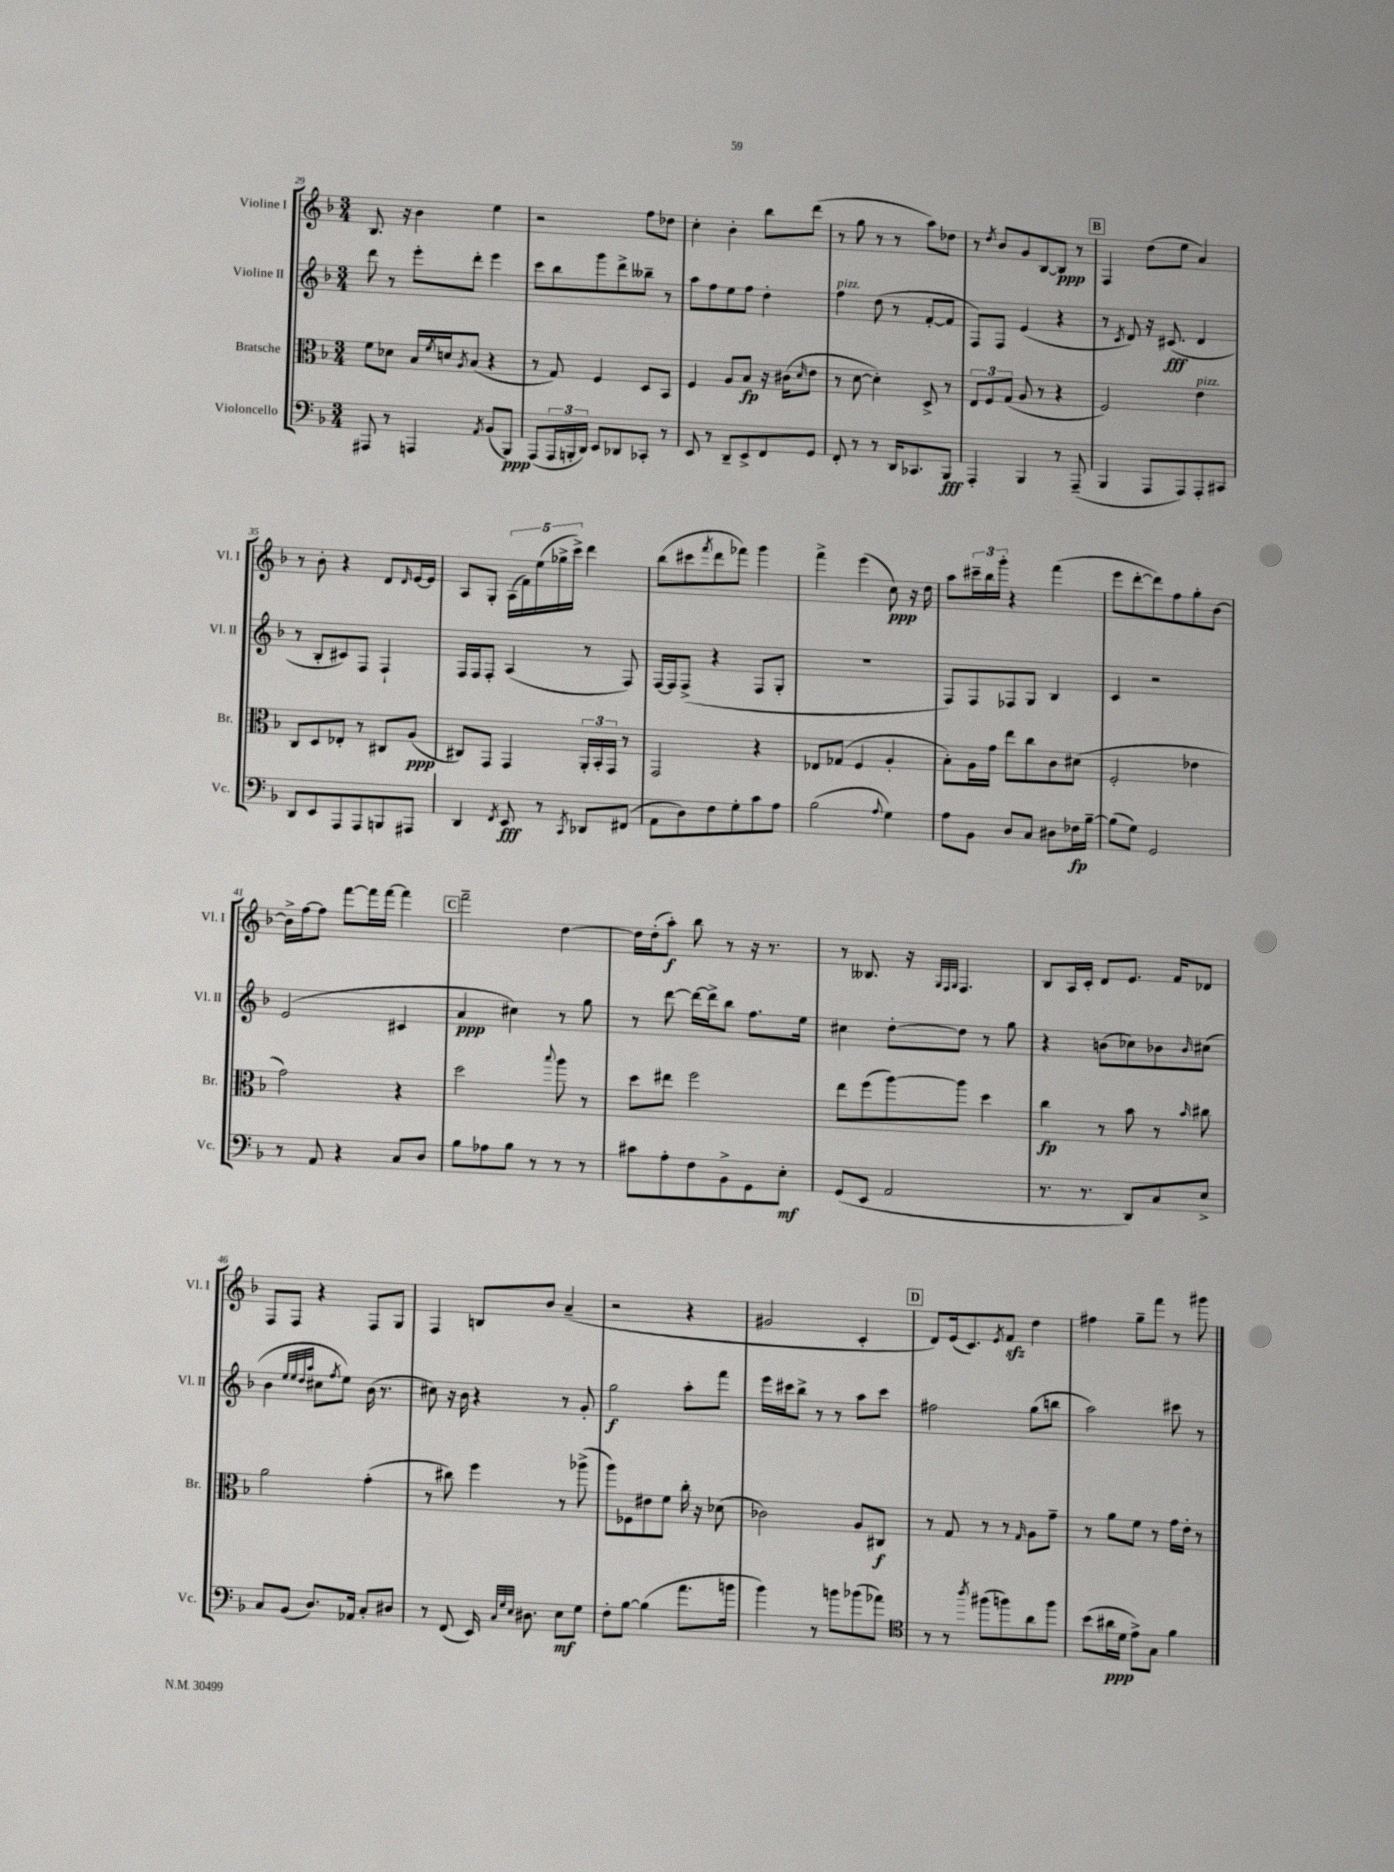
<<
\new StaffGroup <<
\new Staff = "s0" \with { instrumentName = "Violine I" shortInstrumentName = "Vl. I" } {
    \clef treble \key f \major \numericTimeSignature \time 3/4
    bes8. r16 bes'4 e''4 |
    r2 f''8 des''8 |
    c''4-. bes'4-. bes''8 d'''8( |
    r8 g''8 r8 r8 a''8) des''8 |
    r8 \acciaccatura { d''8 } bes'8 g'8 bes8~ bes8\ppp r8 |
    \mark \markup { \box "B" } f4 d''8( e''8 a'4) |
    r8 bes'8-. r4 d'8 \grace { d'16 } e'16~ e'16 |
    a8 g8-. \tuplet 5/4 { a16( f'16) e''16( ges''16-> c'''16->) } d'''4 |
    bes''8( cis'''8 \acciaccatura { f'''8 } d'''8 fes'''8) g'''4 |
    f'''4-> e'''4( c''8\ppp) r16 d''16 |
    a''8 \tuplet 3/2 { cis'''16-- bes''16 g'''16-. } r4 f'''4( |
    e'''8 d'''8~-. d'''8) f''8 g''8-. bes'8~ |
    bes'16-> f''16~ f''8 f'''8~ f'''16 f'''16~ f'''4 |
    \mark \markup { \box "C" } f'''2-- d''4~ |
    d''16 d''16-.( a''8-.\f) bes''8 r8 r16 r8. |
    r8 beses8. r16 \grace { g32 f32 g32 } f4. |
    bes8 a16 c'16-. d'8 e'8. f'16 des'8 |
    f8 f8 r4 f8 g8 |
    f4 b8 bes'8 a'4--( |
    r2 r4 |
    gis'2 c'4-. |
    \mark \markup { \box "D" } d'8) e'16( c'8.) \acciaccatura { e'8 } f'8\sfz d''4 |
    fis''4 g''8-- f'''8 r8 gis'''8 \bar "|." |
}
\new Staff = "s1" \with { instrumentName = "Violine II" shortInstrumentName = "Vl. II" } {
    \clef treble \key f \major \numericTimeSignature \time 3/4
    d'''8 r8 e'''8-. d'''8-. e'''4 |
    c'''8 bes''8 g'''8 d'''8-> beses''8-- r8 |
    a''8 f''8 e''8 f''8 d''4-. |
    f''4^\markup { \italic "pizz." } d''8( r8 f'8~-. f'8 |
    f8) f8 e'4( r4 |
    \mark \markup { \box "B" } r8 \acciaccatura { c'8 } d'8) r16 cis'8.\fff( d'4 |
    r8 bes8-. cis'8) f8 f4-! |
    f16 f16 f8-. a4( r8 f8) |
    f16~ f16 f8->( r4 f8 g8-. |
    R2. |
    f8) f8 fes8 g8 bes4 |
    c'4 r2 |
    e'2( cis'4 |
    \mark \markup { \box "C" } a'4\ppp cis''4) r8 g''8 |
    r8 d'''8~ d'''16~ d'''16-> bes''8 f''8. e''16 |
    cis''4 d''8~-. d''8 r8 g''8 |
    r4 b'8( ces''8) bes'8 \grace { bes'16 } cis''8( |
    bes'4 \grace { e''32 e''32 d''32 a''32 } cis''8 \acciaccatura { f''8 } e''8) bes'16( r8. |
    cis''8) r16 bes'16 r4 r8 g'8-. |
    g''2\f a''8-. f'''8 |
    e'''16 cis'''16 bes''8-> r8 r8 a''8 cis'''8 |
    \mark \markup { \box "D" } fis''2 g''8( b''8 |
    a''2) cis'''8 r8 \bar "|." |
}
\new Staff = "s2" \with { instrumentName = "Bratsche" shortInstrumentName = "Br." } {
    \clef alto \key f \major \numericTimeSignature \time 3/4
    f'8 des'8 bes16 \acciaccatura { f'8 } d'16 \acciaccatura { a8 } bes8( r4 |
    r8 g8) f4 d8 bes,8 |
    f4 a8 bes8\fp r16 cis'16( \grace { d'16 } e'8 |
    r8 d'8~ d'4-.) d8-> r8 |
    \tuplet 3/2 { e8 f8 g8( } a8 r8 r4 |
    \mark \markup { \box "B" } f2) e'4^\markup { \italic "pizz." } |
    c8 d8 ees8-. r8 cis8 a8\ppp( |
    cis8) g,8 g,4 \tuplet 3/2 { a,16-. bes,16-. g,16 } r8 |
    g,2 r4 |
    ees8 ges8( f4 a4-. |
    bes8-.) a16 g'16 e''8 c''8 c'8 dis'8( |
    f2-. ees'4 |
    g'2) r4 |
    \mark \markup { \box "C" } d''2 \appoggiatura { bes''8 } a''8 r8 |
    d''8 eis''8 f''2 |
    e''8 f''8( a''8~) a''8 d''4 |
    c''4\fp r8 bes'8 r8 \grace { bes'16 } cis''8 |
    a'2 g'4-.( |
    r8 cis''8) f''4 r8 aes''8->( |
    a''8) fes8 eis'8 f'8 c''16-. r16 des'8( |
    ces'2) a8 cis8\f |
    \mark \markup { \box "D" } r8 g8 r8 r8 \grace { g16 } a8 g'8-- |
    r8 a'8 f'8 r8 g'16 e'16-. r8 \bar "|." |
}
\new Staff = "s3" \with { instrumentName = "Violoncello" shortInstrumentName = "Vc." } {
    \clef bass \key f \major \numericTimeSignature \time 3/4
    ais,,8 r8 a,,4 \acciaccatura { a,8 } bes,8( bes,,8\ppp) |
    a,,8( \tuplet 3/2 { a,,16 b,,16-. d,16) } e,8 des,8 ces,8-. r8 |
    e,8 r8 d,8-- e,8-> f,8 g,8 |
    f,8-. r8 r8 d,16 ces,8. bes,,8\fff |
    a,,4-. bes,,4 r8 a,,8--( |
    \mark \markup { \box "B" } bes,,4 a,,8 a,,8) a,,8-. cis,8 |
    d,8 e,8 a,,8 a,,8 b,,8 ais,,8 |
    d,4 \acciaccatura { f,8 } e,8\fff r8 \acciaccatura { c,8 } des,8 fis,8( |
    a,8 d8) f8 g8-. c'8 a8 |
    bes2( \appoggiatura { a8 } g4) |
    a8 bes,8 d8 c8 dis8 fes16\fp bes16~-- |
    bes8( g8) g,2 |
    r8 a,8 r4 c8 d8 |
    \mark \markup { \box "C" } bes8 aes8 bes8 r8 r8 r8 |
    cis'8 a8-. f8 bes,8-> g,8 e8-.\mf |
    g,8( e,8 a,2 |
    r8. r8. d,8) c8 e8-> |
    c8 bes,8( d8.) aes,16 c8-. dis8 |
    r8 f,8( e,16) \grace { c32 g32 e32 } dis8. e8\mf g8 |
    f8-. bes8~ bes4( a'8. b'16 |
    bes'4) r8 b'8 bes'8( aes'8) |
    \mark \markup { \box "D" } \clef tenor r8 r8 \acciaccatura { a''8 } fis''8( f''8) a'8 f''8 |
    bes'8( ais'16\ppp d'16 e'8->) g8 f'4 \bar "|." |
}
>>
>>
\layout { \context { \Score currentBarNumber = #29 } }
